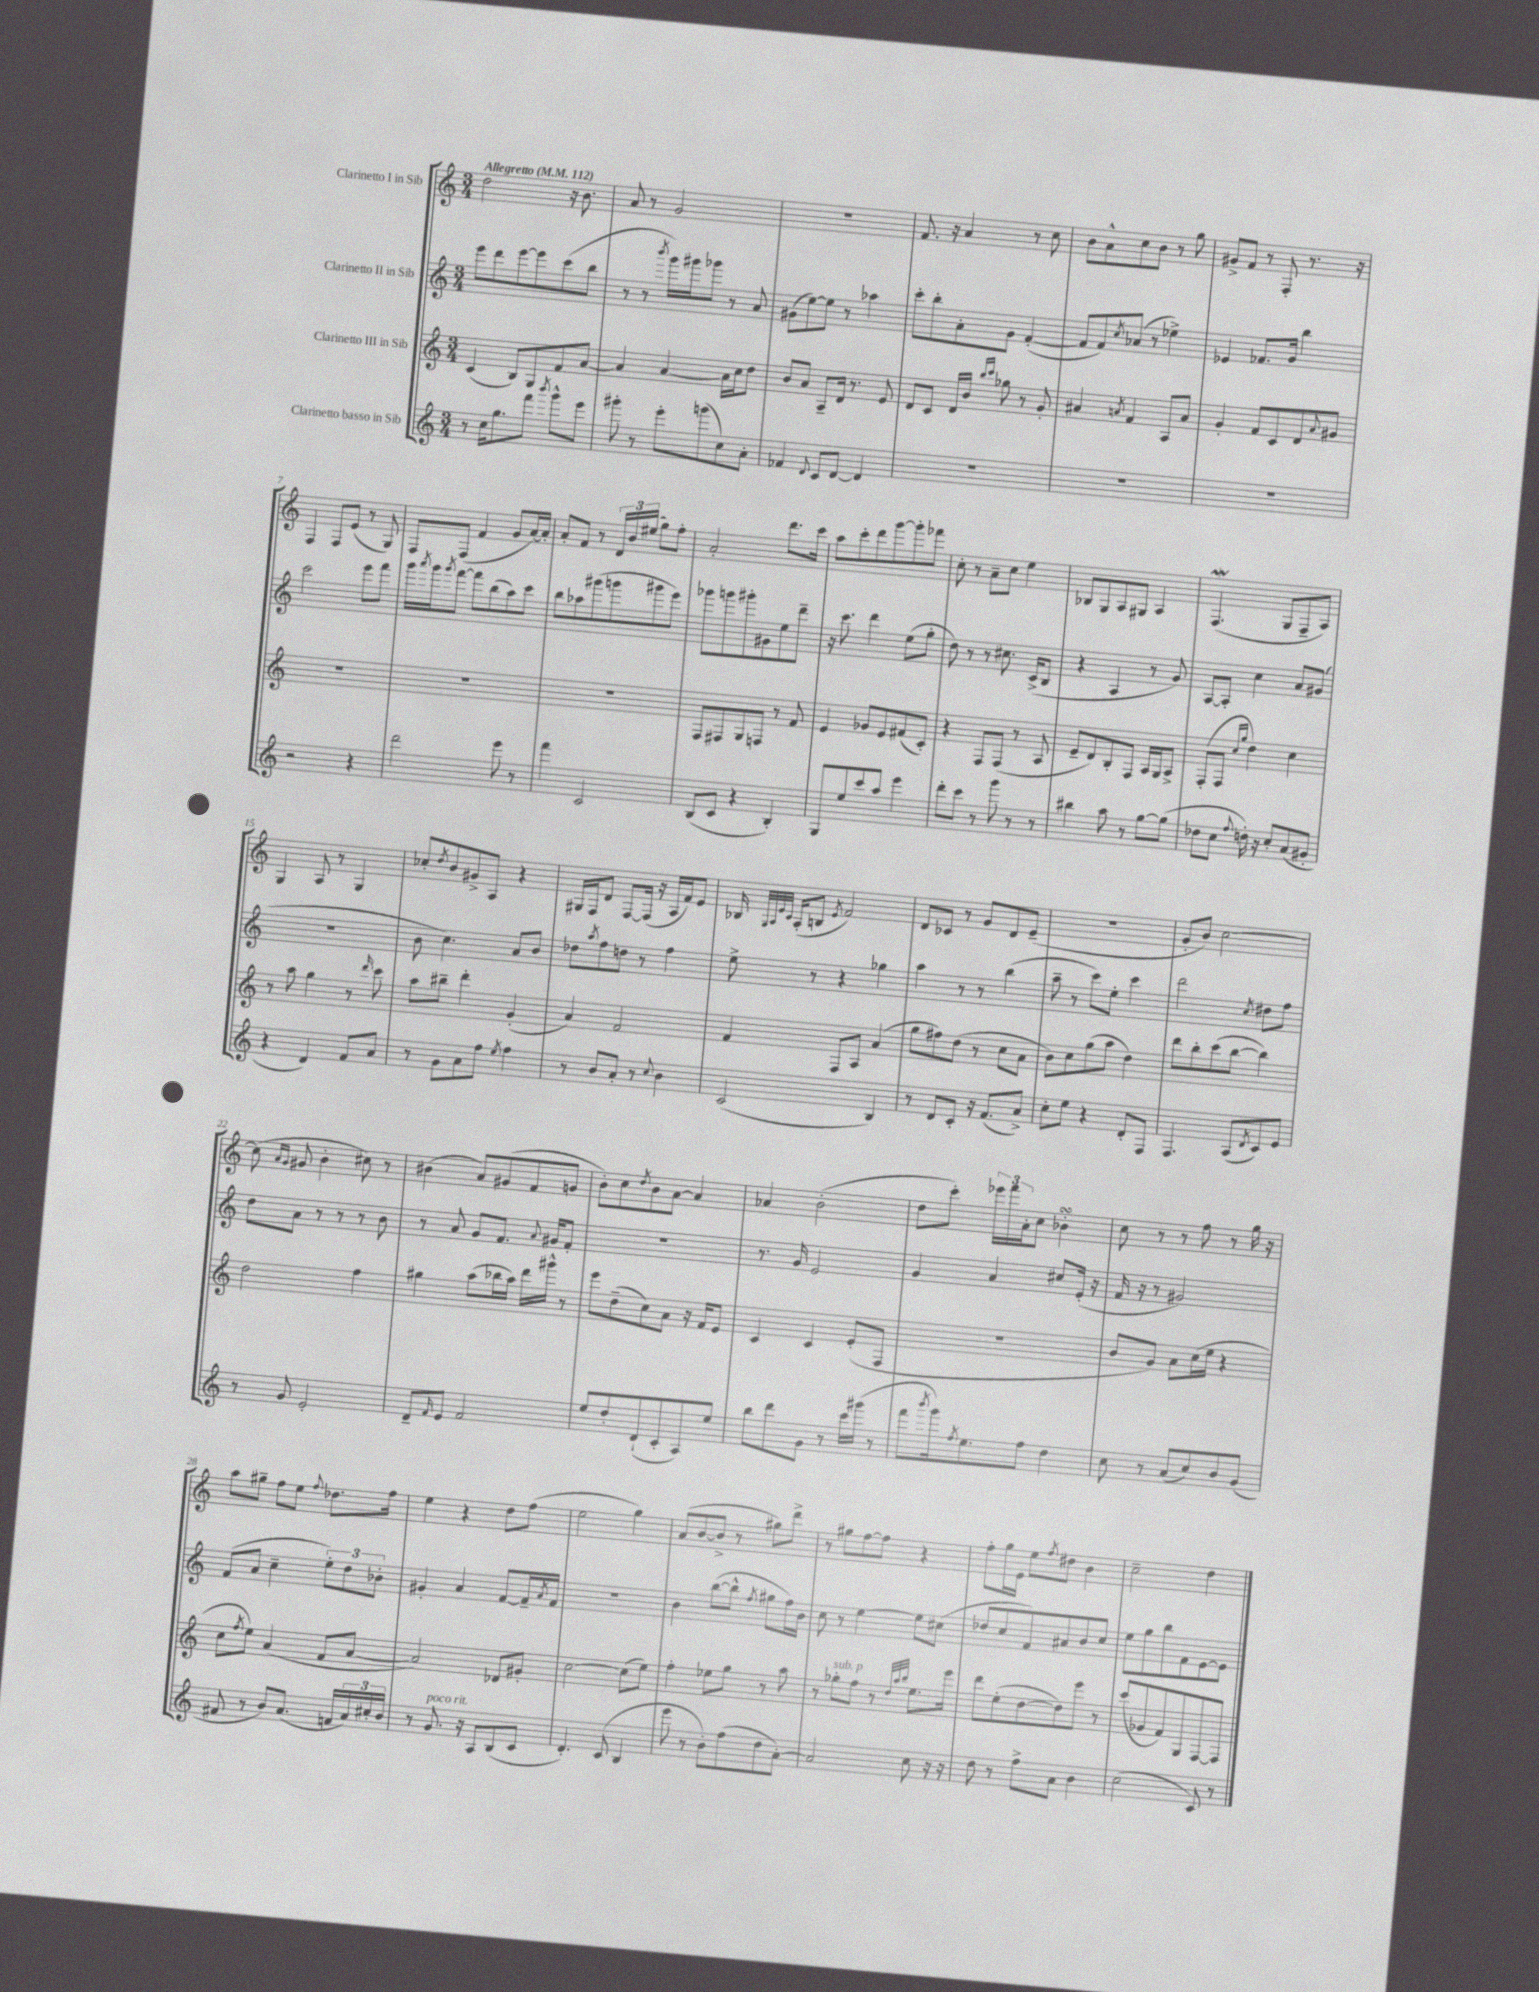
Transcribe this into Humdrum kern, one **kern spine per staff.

**kern	**kern	**kern	**kern
*staff4	*staff3	*staff2	*staff1
*clefG2	*clefG2	*clefG2	*clefG2
*k[]	*k[]	*k[]	*k[]
*M3/4	*M3/4	*M3/4	*M3/4
*MM112	*MM112	*MM112	*MM112
8r	(4c/	8eee\L	2dd\
16cc\LK	.	8ddd\	.
8.gg\	.	.	.
.	8B/L)	[8eee\	.
8fff\J	8G/	8eee\]	.
8qbbb/	.	.	.
8ggg^^\L	8f/	(8ccc\	16r
.	.	.	8.b\
8eee\J	[8a/J	8bb\J	.
=	=	=	=
8ggg#'\	4a/]	8r	8a/
8r	.	8r	8r
.	.	8qbbb/	.
8eee'\L	[4a/	16ggg\LL)	2g/
.	.	16ggg#\J	.
(8ggg\	.	8ggg-\J	.
8cc\)	16a\]LL	8r	.
.	16cc\J	.	.
8a'\J	8dd\J	8a/	.
=	=	=	=
4f-/	8b/L	(8g#\L	2.r
.	8a/J	[8ee\)	.
8qqd/	.	.	.
8c/L	8A~/L	8ee\]J	.
[8d/J	16d/Jk	8r	.
.	8.r	.	.
4d/]	.	4aa-\	.
.	8e/	.	.
=	=	=	=
2.r	8d/L	8ccc'\L	8.f/
.	8c/J	8bb'\	.
.	.	.	16r
.	16d/LL	8a'\	4a/
.	16b/JJ	.	.
.	16qqbb/LL	.	.
.	16qqccc/JJ	.	.
.	8gg-\	8g\J	.
.	8r	([4f'/	8r
.	8g'/	.	8cc\
=	=	=	=
2.r	4a#/	8f/]L	8b\L
.	.	8f/)	8a^^\
.	8qa/	8qcc/	.
.	4f/	(8a-/J	8cc\
.	.	8r	8b\J
.	8A/L	4ee-^\)	8r
.	8a/J	.	8gg\
=	=	=	=
2.r	4g'/	4e-/	8g#^/L
.	.	.	8f/J
.	8f/L	8.f-/L	8r
.	8c/	.	8F'/
.	.	16g/Jk	.
.	8d/	4bb\	8.r
.	8qqa/	.	.
.	8g#/J	.	.
.	.	.	16r
=	=	=	=
2r	2.r	2ccc\	4F/
.	.	.	8F/L
.	.	.	(8e/J
4r	.	8eee\L	8r
.	.	8fff\J	8G/)
=	=	=	=
2ddd\	2.r	16ggg\LL	8F/L
.	.	8qaaa/	.
.	.	16ggg\J	.
.	.	8qggg/	.
.	.	[8fff\J	(8F/J
.	.	8fff\]L	4f/
.	.	(8bb\	.
8eee\	.	8aa\)	8g/L
8r	.	8ccc\J	[16a/L)
.	.	.	16a'/]JJ
=	=	=	=
4fff\	2.r	8bb\L	8a'/L
.	.	8aa-\	8f/J
2c/	.	(8ggg#\	8r
.	.	8ggg\	24d/LL
.	.	.	24b/
.	.	.	(24ee#/JJ
.	.	8ggg#\	8gg\L)
.	.	8eee\J)	8ff'\J
=	=	=	=
(8B/L	8F/L	8ggg-\L	2a'/
8c/J	8F#/	8ggg\	.
4r	8G/	8ggg#'\	.
.	8F/J	8g#\	.
4B'/)	8r	8ee\	8.ddd\L
.	8f/	8ddd~\J	.
.	.	.	16ccc\Jk
=	=	=	=
8G/L	4e/	16r	8aa\L
.	.	8.ccc\	.
8ee/	.	.	8ccc'\
8ccc/	8g-/L	4ddd\	8ddd\
8aa/J	8e/	.	[8ggg\
4eee\	(8f#/	(8ee\L	8ggg'\]
.	8c'/J)	8gg'\J	8fff-\J
=	=	=	=
8ddd'\L	4r	8dd\)	8cc'\
8ccc\J	.	8r	8r
8r	8F/L	8r	8a~\L
8ggg\	(8F/J	8.cc#\	8cc\J
8r	8r	.	4ee\
.	.	(16c^/LK	.
8r	8A/	8B/J	.
=	=	=	=
4bb#\	8e~/L	4r	8B-/L
.	8d/)	.	8G/
8aa\	8B'/	4A/	8A/
8r	8F/J	.	8G#/J
[8gg\L	16A/LL	8r	4A/
.	16G/J	.	.
(8gg\]J	8A^/J	8g/)	.
=	=	=	=
8dd-\L	(8F'/L	[8A/L	(4.F/
8cc\J	8F/J	8A'/]J	.
.	16qqcc/LL	.	.
8qqff/	16qqgg/JJ	.	.
16dd'\)	4dd\)	4cc\	.
16r	.	.	.
8cc'/L	.	.	8G/L
(8a/	4cc\	8a/L	8F~/
8g#'/J	.	(8g#/J	8A/J)
=	=	=	=
4r	8r	2.r	4G/
.	8aa\	.	.
4d/)	4gg\	.	8A/
.	.	.	8r
8f/L	8r	.	4G/
.	16qqddd/	.	.
8a/J	8ccc\	.	.
=	=	=	=
8r	8aa\L	8b\	8cc-'/L
.	.	.	8qdd/
8g\L	8bb#~\J	4.cc\)	8b/
8a\	4ddd'\	.	8g#^/
8ff\J	.	.	8A/J
8qee/	.	.	.
4ff\	(4g'/	8a/L	4r
.	.	8b/J	.
=	=	=	=
8r	4a/)	8dd-\L	16G#/LL
.	.	.	16F/J
.	.	8qaa/	.
8b/L	.	8ff\	8d/J
8a'/J	2f/	8dd\J	[8F/L
8r	.	8r	(16F/]Jk
.	.	.	16r
8qqcc/	.	.	.
4b\	.	4ff\	16A/LL
.	.	.	16f/J)
.	.	.	8e/J
=	=	=	=
(2c/	4f/	8ee^\	16B-/
.	.	.	32qqG/LLL
.	.	.	32qqA/
.	.	.	32qqe/
.	.	.	32qqc/JJJ
.	.	.	(16A'/LK
.	.	8r	8B/J
.	.	.	8qe/
.	8F/L	4r	2f/)
.	8A/J	.	.
4B/)	(4a/	4gg-\	.
=	=	=	=
8r	8gg\L	4aa\	8d/L
8d/L	8ff#\)	.	8c-/J
8c'/J	(8dd\J	8r	8r
16r	8r	8r	8g/L
(8.f/L	.	.	.
.	8cc\L	(4bb\	8d/
8a^/J)	8a\J	.	(8e~/J
=	=	=	=
8cc'\L	8b\L)	8aa~\	2.r
8ee\J	8cc\	8r	.
4r	(8gg\	8ccc\L)	.
.	8aa\J	8ee'\J	.
8d'/L	4dd\)	4ccc\	.
8F/J	.	.	.
=	=	=	=
4.F/	8ddd\L	2ddd\	8g'/L
.	8bb'\	.	8b/J)
.	(8ccc\	.	[2cc\
(8A/L	[8bb\J	.	.
8qd/	.	8qcc/	.
8c/)	4bb\])	8dd#\L	.
8e/J	.	8ff\J	.
=	=	=	=
8r	2dd\	8dd\L	(8cc\]
.	.	.	16qqa/LL
.	.	.	16qqg/JJ
8g/	.	8a\J	8g#/
2e'/	.	8r	4b'\
.	.	8r	.
.	4ff\	8r	8cc#\)
.	.	8b\	8r
=	=	=	=
8d~/L	4gg#\	8r	(4b#\
16qqf/	.	.	.
8e/J	.	8a/	.
2f/	(8aa\L	8g/L	8a/L)
.	16bb-\L	8.f/J	(8g#/
.	16aa\JJ)	.	.
.	16ddd\LL	.	8f/
.	.	8qqa/	.
.	16ggg#^^\JJ	16g#/LK	.
.	8r	8f'/J	8g/J
=	=	=	=
8ee/L	8eee\L	2.r	8b'\L)
8dd'/	(8dd~\	.	8cc\
.	.	.	8qdd/
(8d`/	8cc\)	.	8b\
8c'/	8a\J	.	[8a\J
8A/)	16r	.	4a/]
.	16f/LK	.	.
8ee/J	8e/J	.	.
=	=	=	=
8bb\L	4c/	8.r	4a-/
8ddd\	.	.	.
.	.	16g/	.
8g\J	4c/	2e/	(2b'\
8r	.	.	.
16ccc\LL	(8e'/L	.	.
(16ggg#\JJ	.	.	.
8r	8F/J	.	.
=	=	=	=
8fff\L	2.r	4g/	8dd\L
8qbbb/	.	.	.
16ggg\k)	.	.	8ccc'\J)
8qff/	.	.	.
8.ee\	.	.	.
.	.	4a/	24eee-\LL
.	.	.	24fff\
.	.	.	24a'\J
8ff\J	.	.	8cc\J
4dd\	.	8cc#/L	4b-'\
.	.	(16e'/Jk	.
.	.	16r	.
=	=	=	=
8cc\	8b/L	16f/	8cc\
.	.	16r	.
8r	8g/J)	8r	8r
(8a/L	8a\L	2g#/)	8r
8cc/)	(16cc\L	.	8ff\
.	16ee\JJ	.	.
8b/	4r	.	8r
(8g/J	.	.	16gg\
.	.	.	16r
=	=	=	=
8f#/	8cc\L	(8f/L	8aa\L
.	8qff/	.	.
8r	8ee\J)	8a/J	8gg#~\J
8b/L)	(4a/	4cc~\	8ff\L
(8.a/J	.	.	8ee\J
.	.	.	8qqff/
.	8f/L	12ee'\L)	8.dd-\L
16f/LL	.	.	.
.	.	12dd\	.
24a/)	[8a/J	.	.
24cc#'/	.	12b-'\J	.
.	.	.	16ff\Jk
24b/JJ	.	.	.
=	=	=	=
8r	2a/])	4g#'/	4ee\
8.g/	.	.	.
.	.	4a/	4r
16r	.	.	.
8A/L	.	.	.
(8B/	8d-/L	[8f/L	8dd\L
8c/J	8g#'/J	16f~/]L	(8ff\J
.	.	8qa/	.
.	.	16f/JJ	.
=	=	=	=
4.d'/)	[2cc\	2.r	2ee\
(8c/	.	.	.
4B/	(8cc\]L	.	4gg\)
.	8ee\J)	.	.
=	=	=	=
8eee\	4ff'\	4b\	(8a/L
8r	.	.	[8b/
8b'\L)	8ee-\L	([8bb\L	8b^/]J
(8ff\	8gg\J	8bb^^\]J	8r
.	.	8qff/	.
8dd\	8r	8gg#\L	8gg#\L)
[8a'\J)	8aa\	16ff\L)	8ddd^\J
.	.	16b\JJ	.
=	=	=	=
2a/]	8r	8cc\	8r
.	8gg-'\L	8r	8gg#\L
.	8ff\J	[4ee\	[8ff\
.	8r	.	8ff\]J
.	32qqdd/LLL	.	.
.	32qqaa/	.	.
.	32qqbb/JJJ	.	.
8cc\	8.ee\L	8ee\]L	4r
16r	.	(8cc#\J	.
16r	16eee\Jk	.	.
=	=	=	=
8dd\	8ddd\L	8dd-/L	8ff'\L
8r	(8ee'\	8cc/	16gg\L
.	.	.	16e\JJ
8ff^\L	[8dd\	8f/)	8ee\L
.	.	.	8qff/
8a\J	8dd\])	8a#/	8dd#\J
4b\	8eee\J	8b/	4b\
.	8r	8cc/J	.
=	=	=	=
(2cc\	(8ccc/L	8ee\L	2cc~\
.	8g-/	8gg\	.
.	8f/)	8bb\	.
.	8G/	8f\	.
8c/)	[8F/	[8e\	4dd\
8r	8F/]J	8e\]J	.
==	==	==	==
*-	*-	*-	*-
